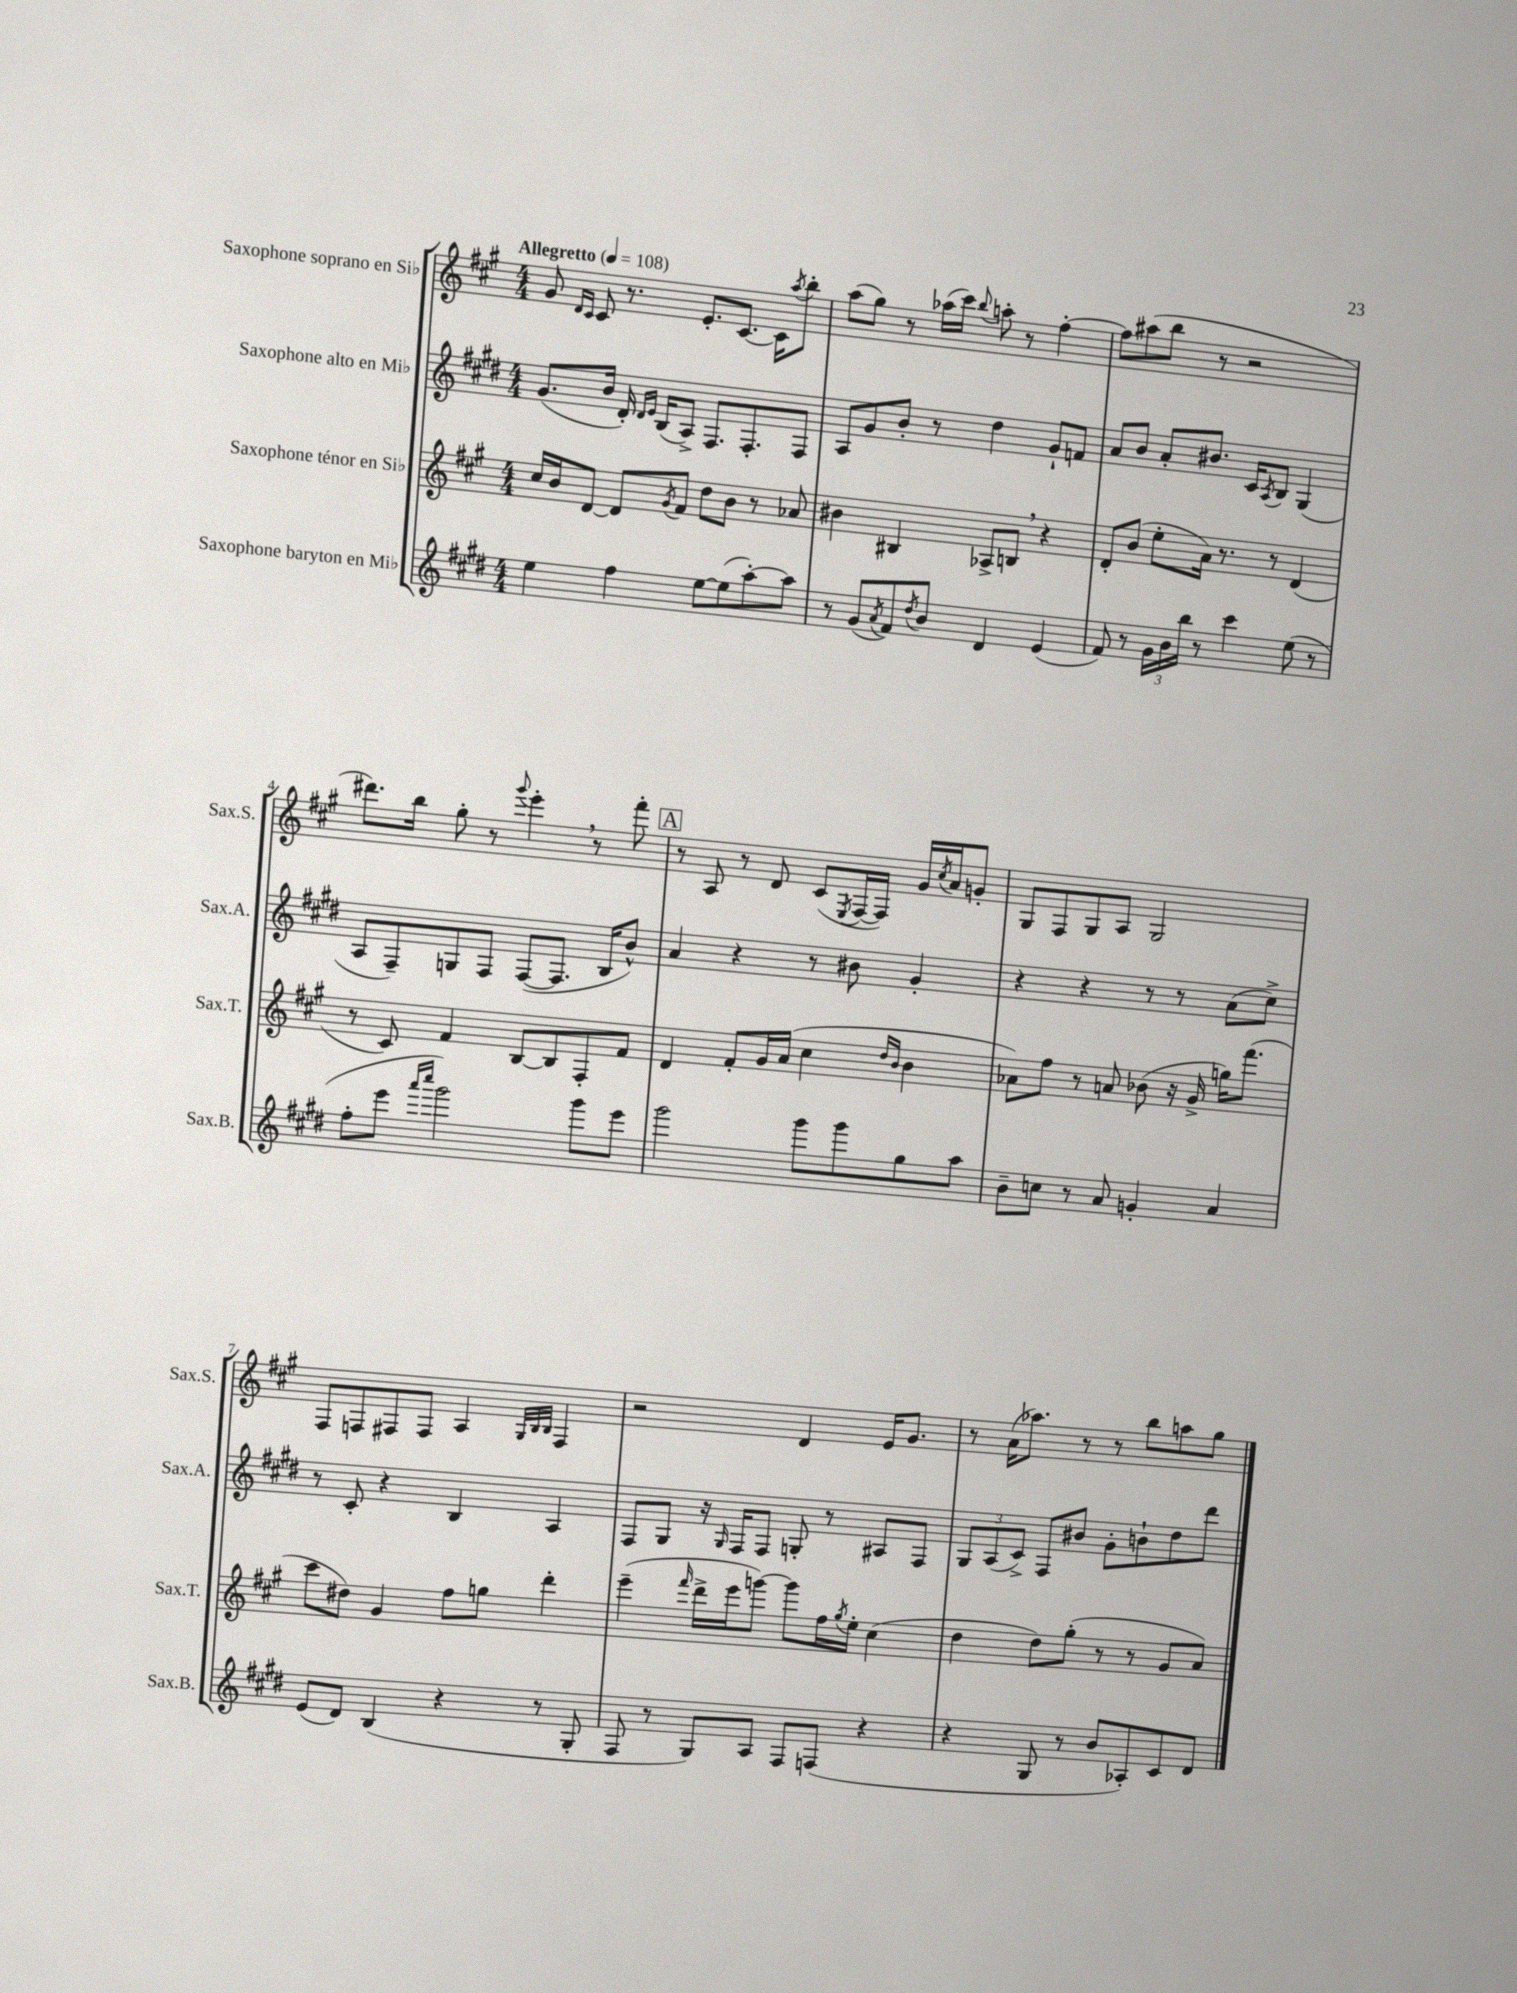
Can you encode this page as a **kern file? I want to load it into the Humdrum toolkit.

**kern	**kern	**kern	**kern
*part4	*part3	*part2	*part1
*staff4	*staff3	*staff2	*staff1
*I"Saxophone baryton en Mi♭	*I"Saxophone ténor en Si♭	*I"Saxophone alto en Mi♭	*I"Saxophone soprano en Si♭
*I'Sax.B.	*I'Sax.T.	*I'Sax.A.	*I'Sax.S.
*clefG2	*clefG2	*clefG2	*clefG2
*k[f#c#g#d#]	*k[f#c#g#]	*k[f#c#g#d#]	*k[f#c#g#]
*M4/4	*M4/4	*M4/4	*M4/4
*MM108	*MM108	*MM108	*MM108
=1	=1	=1	=1
!	!	!	!LO:TX:a:B:t=Allegretto
4ee\	16cc#/LL	(8.g#/L	8g#/
.	16b/J	.	.
.	.	.	16qqd/LL
.	.	.	16qqc#/JJ
.	[8d/J	.	8c#/
.	.	16b/Jk	.
4ff#\	8d/L]	16d#'/)	8.r
.	.	16qqd#/LL	.
.	.	16qqe/JJ	.
.	.	(16B/KL	.
.	8qg#/	.	.
.	8f#/J	8A^/J)	.
.	.	.	8.e'/L
[8ee\L	8dd\L	8.F#/L	.
(8ee\]	8b\J	.	[8.c#/J
.	.	8.F#'/	.
[8aa'\)	8r	.	.
.	.	.	16c#\KL]
.	.	.	8qaa/
8aa\J]	8a-X/	8F#/J	8bb'\J
=2	=2	=2	=2
8r	4b#X\	8A/L	(8aa\L
(8g#/L	.	8g#/	8gg#\J)
8qa/	.	.	.
8f#/)	4B#X/	8b'/J	8r
8qdd#/	.	.	.
8b/J	.	8r	(16aa-X\LL
.	.	.	16ccc#\JJ)
.	.	.	8qqbb/
4d#/	8A-X^/L	4dd#\	8aan'\
.	8Bn,/J	.	8r
(4e/	4r	8g#`/L	[4ff#'\
.	.	8fn/J	.
=3	=3	=3	=3
8f#/)	8d'/L	8a/L	8ff#\L]
8r	(8b/J	8b/J	(8aa#X\
24g#\LL	8ee'\L	8a'/L	8bb\J
24b\	.	.	.
24bb\JJ	.	.	.
8r	16a\Jk)	8.b#X/J	8r
.	8.r	.	.
4ccc#\	.	.	2r
.	.	16c#/KL	.
.	.	8qA/	.
.	8r	8B/J	.
(8ee\	(4d/	(4G#/	.
8r	.	.	.
!!LO:LB:g=z
=4	=4	=4	=4
8ff#'\L	8r	8A/L	8.ddd#X\L)
8eee\J	8c#/)	8F#~/)	.
.	.	.	16bb\Jk
16qqaaa/LL	.	.	.
16qqcccc#/JJ	.	.	.
2ggg#\)	4f#/	8Gn/	8gg#'\
.	.	8F#/J	8r
.	.	.	8qqggg#/
.	[8B/L	([8F#/L	4eee',\
.	8B/]	8.F#/J]	.
8ggg#\L	8F#'/	.	8r
.	.	16B/KL	.
8eee\J	8f#/J	8b^^/J)	8fff#'\
!!LO:REH:place=s1:t=A
=5	=5	=5	=5
2ggg#\	4d/	4a/	8r
.	.	.	8A/
.	8f#'/L	4r	8r
.	16g#/L	.	8d/
.	(16a/JJ	.	.
8ggg#\L	4cc#\	8r	(8c#/L
.	.	.	8qE/
8ggg#\	.	8b#X\	[16F#/L
.	.	.	16F#/JJ])
.	16qqdd/LL	.	.
.	16qqb/JJ	.	.
8gg#\	4b\	4g#'/	16g#/LL
.	.	.	8qcc#/
.	.	.	16a/J
8aa\J	.	.	8gn'/J
=6	=6	=6	=6
8b~\L	8a-X\L)	4r	8G#/L
8ccn\J	8ff#\J	.	8F#/
8r	8r	4r	8G#/
8a/	8an/	.	8A/J
4gn'/	(8b-X\	8r	2G#/
.	16r	8r	.
.	16g#^/	.	.
4a/	16ggn\KL)	(8a\L	.
.	(8.fff#\J	.	.
.	.	8cc#^\J)	.
!!LO:LB:g=z
=7	=7	=7	=7
(8e/L	8ccc#\L	8r	8F#/L
8d#/J)	8dd#X\J)	8c#'/	8Fn/
(4B/	4g#/	4r	8F#X/
.	.	.	8F#/J
4r	8ff#\L	4B/	4A/
.	8ggn\J	.	.
.	.	.	32qqG#/LLL
.	.	.	32qqB/
.	.	.	32qqB/JJJ
8r	4ddd'\	4A/	4F#/
8G#'/	.	.	.
=8	=8	=8	=8
8F#/	(4eee~\	8F#/L	2r
8r	.	8G#/J	.
.	16qqfff#/	.	.
8G#/L)	16ddd^\LL	16r	.
.	.	16qqG#/	.
.	16eee\J	16F#/KL	.
8A/J	[8gggn\J)	8F#/J	.
8F#/L	8ggg\L]	8Gn'/	4d/
(8Fn/J	16ff#\L	8r	.
.	8qgg#/	.	.
.	16ee'\JJ	.	.
4r	(4cc#\	8A#X/L	16e/KL
.	.	.	8.g#/J
.	.	8F#/J	.
=9	=9	=9	=9
4r	4dd\	12G#/L	8r
.	.	(12A/	.
.	.	.	(16a\KL
.	.	12c#^/J)	.
.	.	.	8.aa-X\J)
8G#/	8dd\L)	8F#/L	.
8r	(8gg#'\J	8b#X/J	8r
8b/L	8r	8g#'\L	8r
8A-X'/)	8r	8bn`\	8bb\L
8c#/	8g#/L	8dd#\	8aan\
8d#/J	8a/J)	8ddd#\J	8gg#\J
==	==	==	==
*-	*-	*-	*-
